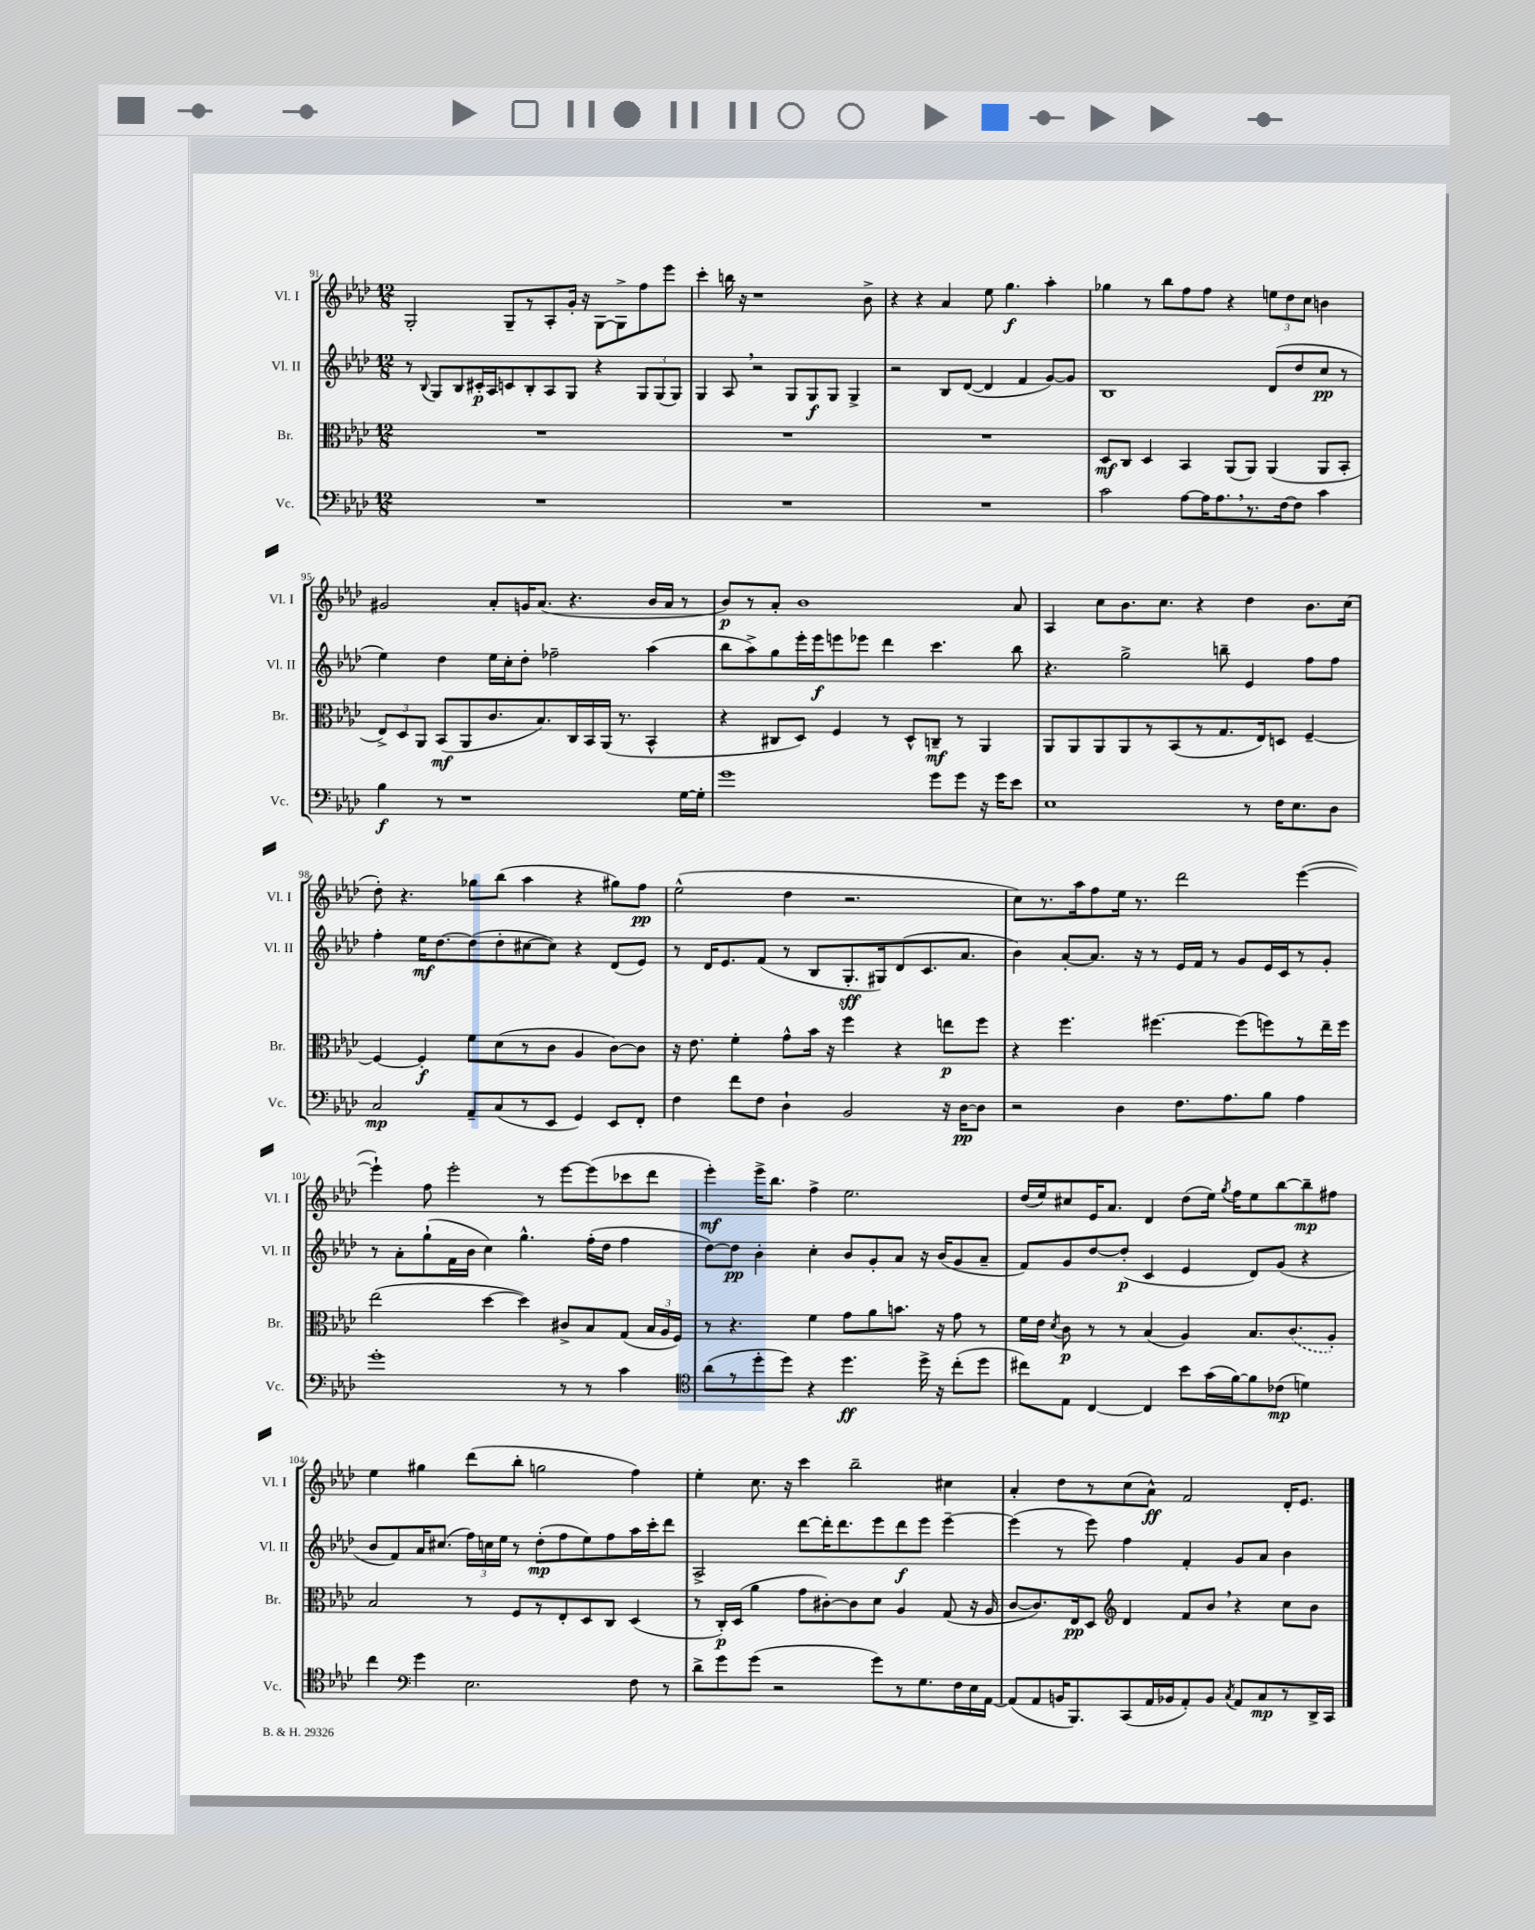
<<
\new StaffGroup <<
\new Staff = "s0" \with { instrumentName = "Vl. I" shortInstrumentName = "Vl. I" } {
    \clef treble \key aes \major \numericTimeSignature \time 12/8
    \autoBeamOff g2-. g8[-- r8 aes8-. g'16]-. r16 g8[~ g8-> f''8 ees'''8] |
    c'''4-. b''16 r16 r1 bes'8-> |
    r4 r4 aes'4 ees''8 g''4.\f aes''4-. |
    ges''4 r8 bes''8[ f''8 f''8] r4 \tuplet 3/2 { e''8[ des''8 c''8] } b'4 |
    gis'2 aes'8[-. g'16 aes'8.]( r4. bes'16[ aes'16] r8 |
    bes'8[\p) r8 aes'8]-. bes'1 aes'8 |
    aes4 c''8[ bes'8. c''8.] r4 des''4 bes'8.[ c''16]( |
    des''8-.) r4. ges''8[ bes''8]( aes''4 r4 gis''8[) f''8]\pp |
    ees''2-^( des''4 r2. |
    c''8[) r8. aes''16 f''8 ees''16] r8. des'''2 ees'''4~( |
    ees'''4-!) f''8 ees'''2-. r8 ees'''8[~ ees'''8( ces'''8 des'''8] |
    ees'''4-.\mf) ees'''16[-> bes''8.] f''4-> ees''2. |
    des''16[( ees''16) cis''8 ees'16 aes'8.] des'4 des''8[( ees''16]) \acciaccatura { g''8 } f''16[ ees''8 bes''8~ bes''8--\mp fis''8] |
    ees''4 gis''4 des'''8[( bes''8]-. g''2 f''4) |
    ees''4-. c''8. r16 c'''4 bes''2-- cis''4 |
    aes'4-. des''8[ r8 c''8( aes'8]-^\ff) f'2 des'16[-. ees'8.] \bar "|." |
}
\new Staff = "s1" \with { instrumentName = "Vl. II" shortInstrumentName = "Vl. II" } {
    \clef treble \key aes \major \numericTimeSignature \time 12/8
    \autoBeamOff r8 \appoggiatura { bes8 } g8[ bes8 cis'16-.\p aes16 c'8 bes8-. aes8 g8] r4 \tuplet 3/2 { g8[ g8( g8]) } |
    g4 aes8 \breathe r2 g8[ g8\f g8] g4-> |
    r2 bes8[ des'8]~( des'4 f'4 g'8[~) g'8] |
    bes1 des'8[( des''8 c''8]\pp r8 |
    ees''4) des''4 ees''16[ c''16-. des''8]-. fes''2-- aes''4( |
    bes''8[ aes''8->) g''8 ees'''16-. ees'''16\f e'''8 ees'''8] des'''4 c'''4. bes''8 |
    r4. g''2-> b''8-- ees'4 f''8[ f''8] |
    f''4-. ees''16[\mf des''8.~ des''8( des''8-. cis''8~ cis''8]) r4 des'8[( ees'8]) |
    r8 des'16[ ees'8. f'8]( r8 bes8[ g8.-.\sff gis16) des'8( c'8. aes'8.] |
    bes'4) aes'8[~-. aes'8.] r16 r8 ees'16[ f'16] r8 g'8[ ees'16 c'16 r8 g'8]-. |
    r8 aes'8[-. g''8-!( f'16 bes'16] c''4) g''4.-^ f''16[-.( des''16] f''4 |
    des''8[~) des''8]\pp bes'4-. c''4-. bes'8[ g'8-. aes'8] r16 bes'16[( g'8 aes'8]-- |
    f'8[) g'8 des''8~ des''8]-.\p( c'4 ees'4 des'8[) g'8]( r4 |
    bes'8[ f'8) aes'16 cis''8.]( \tuplet 3/2 { f''16[) c''16 ees''16] } r8 des''8[-.\mp( f''8 ees''8) f''8 aes''16 c'''16-. des'''8] |
    aes2-> des'''8[~ des'''16-. des'''8. ees'''8 des'''8\f ees'''8] ees'''4~-- |
    ees'''4( r8 ees'''8) f''4 f'4-. g'8[ aes'8] bes'4 \bar "|." |
}
\new Staff = "s2" \with { instrumentName = "Br." shortInstrumentName = "Br." } {
    \clef alto \key aes \major \numericTimeSignature \time 12/8
    \autoBeamOff R1. |
    R1. |
    R1. |
    des8[\mf c8] des4 bes,4 aes,8[( aes,8]) aes,4( aes,8[ bes,8]-. |
    \tuplet 3/2 { ees8[->) des8 aes,8] } bes,8[\mf( aes,8 c'8. bes8.) c16 bes,16 aes,16]( r8. bes,4-^ |
    r4 cis8[ des8]) f4 r8 des8[-^ c8]--\mf r8 aes,4 |
    aes,8[ aes,8 aes,8 aes,8 r8 bes,8( r8 g8. ees16) d8] f4~-- |
    f4~ f4-.\f f'8[ des'8( r8 c'8] aes4 c'8[~) c'8] |
    r16 ees'8. f'4-. g'8[-^ bes'16] r16 f''4 r4 e''8[\p f''8] |
    r4 f''4. fis''4.~ fis''8[( f''8) r8 ees''16-- f''16] |
    ees''2( des''4~ des''4) cis'8[-> bes8 g8]( \tuplet 3/2 { bes16[ aes16 f16]) } |
    r8 r4. f'4 g'8[ aes'8 b'8.] r16 g'8 r8 |
    f'16[ ees'16] \acciaccatura { des'8 } c'8\p r8 r8 bes4( aes4) bes8.[ \once \slurDashed c'8.( aes8]-.) |
    bes2 r8 f8[ r8 ees8-. des8 c8] des4( |
    r8 c16[-.\p) des16]( aes'4 g'8[ cis'8~-.) cis'8 des'8] aes4 g8( r16 aes16 |
    c'8[~ c'8.) ees16\pp des8] \clef treble des'4 f'8[ bes'8] \breathe r4 c''8[ bes'8] \bar "|." |
}
\new Staff = "s3" \with { instrumentName = "Vc." shortInstrumentName = "Vc." } {
    \clef bass \key aes \major \numericTimeSignature \time 12/8
    \autoBeamOff R1. |
    R1. |
    R1. |
    c'2 aes8[~ aes16 aes8. \breathe r8. f16~ f8] c'4 |
    bes4\f r8 r1 g16[~ g16]-. |
    g'1 g'8[ g'8] r16 g'16[ ees'8] |
    ees1 r8 f16[ ees8. des8] |
    c2\mp aes,8[-- c8( r8 ees,8] g,4) ees,8[ f,8]-. |
    f4 f'8[ f8] des4-! bes,2 r16 des16[~\pp des8] |
    r2 des4 f8.[ aes8. bes8] aes4 |
    g'1-. r8 r8 c'4 |
    \clef tenor aes'8[( r8 des''8-. des''8]) r4 des''4.\ff des''16-> r16 c''8[-.( des''8] |
    cis''8[) ees8] c4~ c4 bes'8[ g'16( f'16~) f'8 ces'8]\mp( d'4) |
    c''4 \clef bass g'4 ees2. f8 r8 |
    des'8[-> g'8 g'8]( r2 g'8[) r8 g8. f16 ees16 aes,16]~ |
    aes,8[( aes,8 b,16 bes,,8.) c,8( aes,16 bes,16 aes,8-.) bes,8] \acciaccatura { c8 } aes,8[ c8\mp r8 des,16-> c,16] \bar "|." |
}
>>
>>
\layout { \context { \Score currentBarNumber = #91 } }
